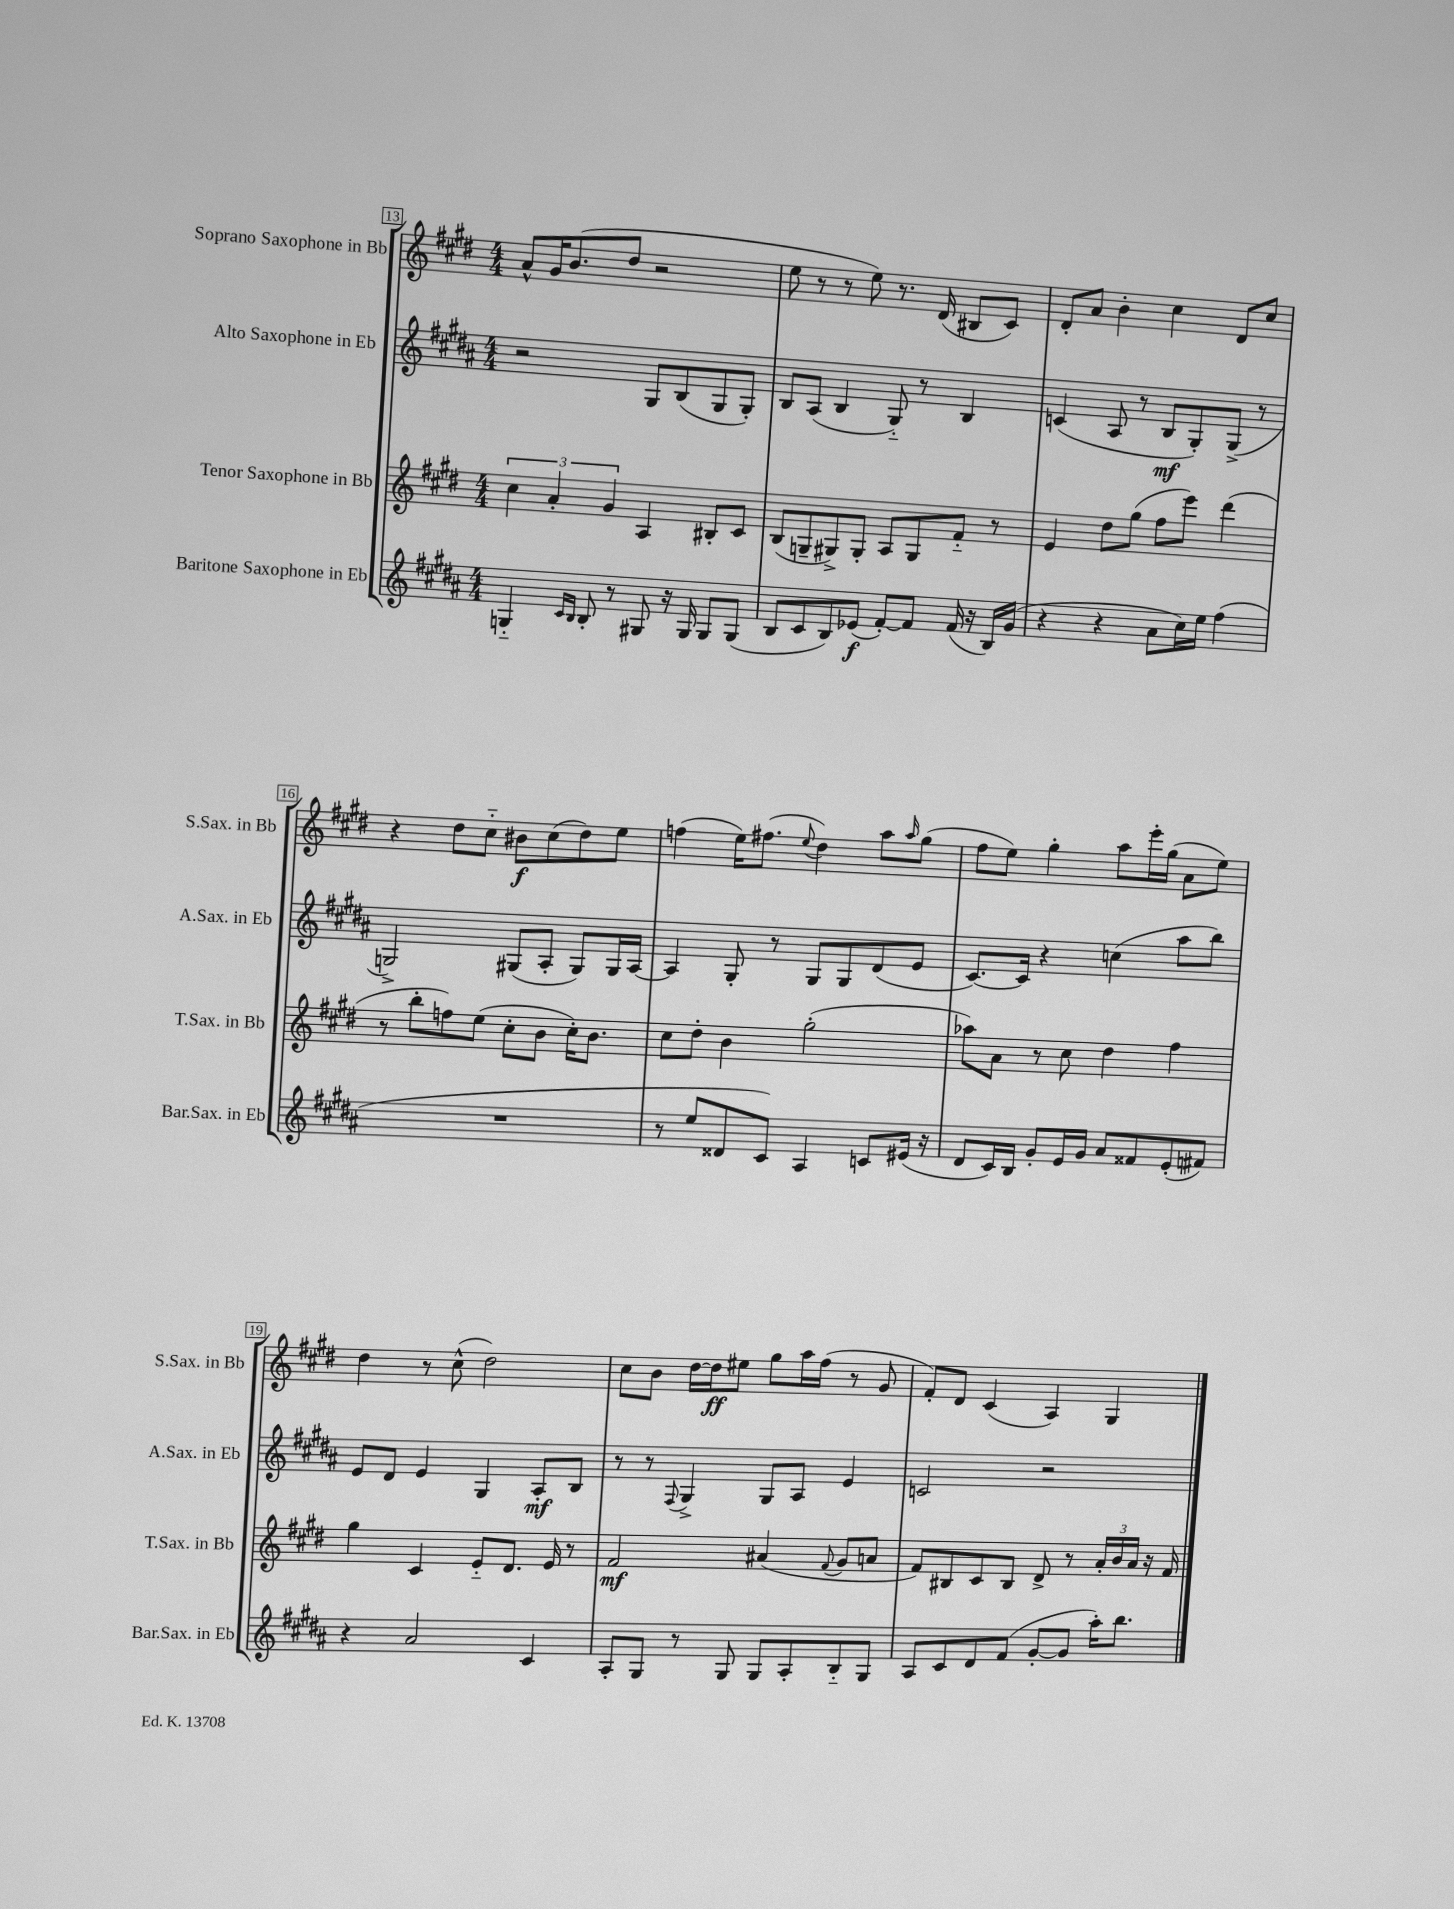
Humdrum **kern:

**kern	**kern	**kern	**kern
*staff4	*staff3	*staff2	*staff1
*clefG2	*clefG2	*clefG2	*clefG2
*k[f#c#g#d#a#]	*k[f#c#g#d#]	*k[f#c#g#d#a#]	*k[f#c#g#d#]
*M4/4	*M4/4	*M4/4	*M4/4
4G'~/	6cc#\	2r	8a^^/L
.	.	.	16g#/K
.	6a'/	.	.
.	.	.	(8.b/
16qqc#/LL	.	.	.
16qqB/JJ	.	.	.
8B'/	.	.	.
.	6g#/	.	.
8r	.	.	8dd#/J
8G#/	4A/	8G#/L	2r
16r	.	(8B/	.
16G#/	.	.	.
8G#/L	8B#'/L	8G#/	.
(8G#/J	8c#/J	8G#'/J)	.
=	=	=	=
8B/L	(8B/L	8B/L	8ee\
8c#/	8G~/	(8A#/J	8r
8B/)	8G#^/)	4B/	8r
(8e-/J	8G#'/J	.	8ee\)
[8f#'/L)	8A/L	8G#'~/)	8.r
8f#/]J	8G#/	8r	.
.	.	.	(16d#/
(16f#/	8f#'~/J	4B/	8B#/L
16r	.	.	.
16B/LL)	8r	.	8c#/J)
(16g#/JJ	.	.	.
=	=	=	=
4r	4e/	(4c/	8d#'/L
.	.	.	8a/J
4r	8dd#\L	8A#/	4b'\
.	(8gg#\J	8r	.
8a#\L	8ff#\L	8B/L	4cc#\
16cc#\L)	8eee\J)	8G#'/)	.
16ee\JJ	.	.	.
(4ff#\	(4ddd#\	(8G#^/J	8d#/L
.	.	8r	8cc#/J
=	=	=	=
1r	8r	2G^/)	4r
.	8bb'\L	.	.
.	8ff\)	.	8dd#\L
.	(8ee\J	.	8cc#'~\J
.	8cc#'\L	(8G#/L	8b#\L
.	8b\J	8A#'/J	(8cc#\
.	16cc#'\LK)	8G#/L)	8dd#\)
.	8.b\J	.	.
.	.	16G#/L	8ee\J
.	.	[16A#/JJ	.
=	=	=	=
8r	8cc#\L	4A#/]	(4ff\
8ee/L	8dd#'\J	.	.
8d##/	4b\	8G#'/	16ee\LK)
.	.	.	(8.ff#\J
8c#/J)	.	8r	.
.	.	.	8qqee/
4A#/	(2gg#'\	8G#/L	4dd#\)
.	.	8G#/	.
8c/L	.	(8d#/	8aa\L
.	.	.	16qqaa/
(16e#/Jk	.	8e/J	(8gg#\J
16r	.	.	.
=	=	=	=
8d#/L	8aa-\L)	[8.c#/L)	8ff#\L
16c#/L)	8a\J	.	8ee\J)
16B/JJ	.	16c#/]Jk	.
8g#'/L	8r	4r	4gg#'\
16e/L	8cc#\	.	.
16g#/JJ	.	.	.
8a#/L	4dd#\	(4cc\	8aa\L
8f##/	.	.	16eee'\L
.	.	.	(16gg#\JJ
(8e'/	4ff#\	8aa#\L	8a\L
8f#/J)	.	8bb\J)	8ee\J)
=	=	=	=
4r	4gg#\	8e/L	4dd#\
.	.	8d#/J	.
2a#/	4c#/	4e/	8r
.	.	.	(8cc#^^\
.	8e'~/L	4G#/	2dd#\)
.	8.d#/J	.	.
4c#/	.	8A#'/L	.
.	16e/	.	.
.	8r	8B/J	.
=	=	=	=
8A#'/L	2f#/	8r	8cc#\L
8G#/J	.	8r	8b\J
.	.	8qqF#/	.
8r	.	4G#^/	[16dd#\LL
.	.	.	16dd#\]J
8G#/	.	.	8ee#\J
8G#/L	(4a#/	8G#/L	8gg#\L
8A#'/	.	8A#/J	16aa\L
.	.	.	(16ff#\JJ
.	8qqf#/	.	.
8B'~/	8g#/L	4e/	8r
8G#/J	8a/J	.	8g#/
=	=	=	=
8A#/L	8f#/L)	2c/	8f#'/L)
8c#/	8B#/	.	8d#/J
8d#/	8c#/	.	(4c#/
(8f#/J	8B#/J	.	.
[8g#'/L	8d#^/	2r	4A/)
8g#/]J	8r	.	.
16aa#'\LK)	24a'/LL	.	4G#/
.	24b/	.	.
8.bb\J	.	.	.
.	24a/JJ	.	.
.	16r	.	.
.	16f#/	.	.
==	==	==	==
*-	*-	*-	*-
